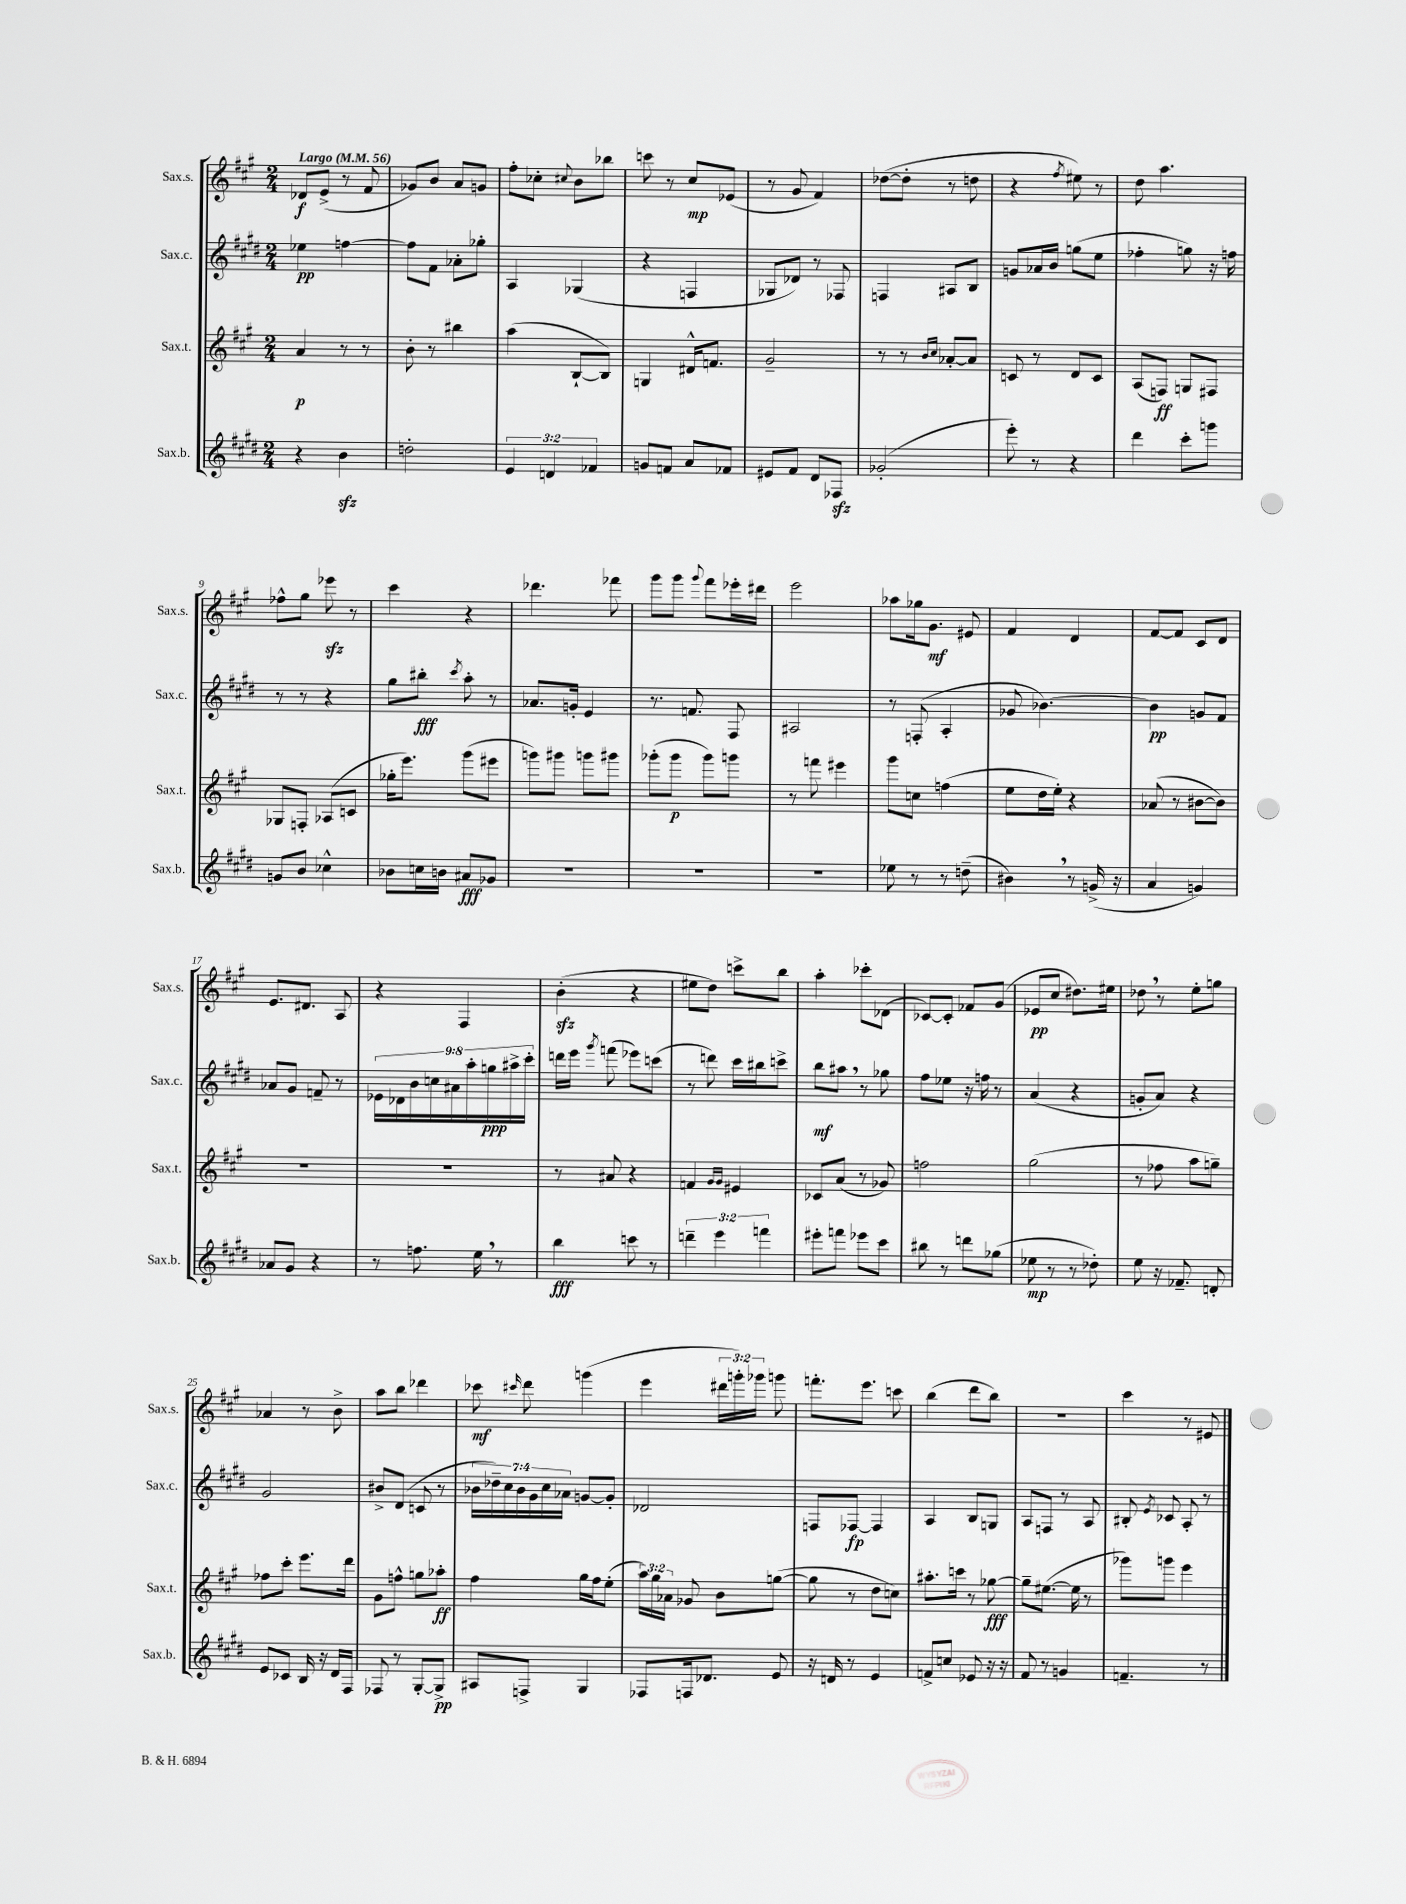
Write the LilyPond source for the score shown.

<<
\new StaffGroup <<
\new Staff = "s0" \with { instrumentName = "Sax.s." shortInstrumentName = "Sax.s." } {
    \clef treble \key a \major \numericTimeSignature \time 2/4 \override Staff.TupletNumber.text = #tuplet-number::calc-fraction-text \tempo "Largo" 4 = 56
    \autoBeamOff des'8[\f e'8]->( r8 fis'8 |
    ges'8[) b'8] a'8[ g'8] |
    fis''8[-. ces''8]-. \appoggiatura { cis''8 } b'8[ bes''8] |
    c'''8 r8 cis''8[\mp ees'8]( |
    r8 gis'8 fis'4) |
    des''8[~( des''8]-. r8 d''8 |
    r4 \acciaccatura { fis''8 } eis''8) r8 |
    d''8 a''4. |
    fes''8[-^ gis''8] ees'''8\sfz r8 |
    cis'''4 r4 |
    des'''4. fes'''8 |
    gis'''8[ gis'''8] \appoggiatura { gis'''8 } fis'''8[ ees'''16-. dis'''16] |
    e'''2 |
    aes''8[ ges''16 gis'8.]\mf eis'8 |
    fis'4 d'4 |
    fis'8[~ fis'8] cis'8[ d'8] |
    e'8.[ dis'8.] a8 |
    r4 fis4 |
    b'4-.\sfz( r4 |
    eis''8[ d''8]) c'''8[-> b''8] |
    a''4-. ces'''8[-. des'8]( |
    ces'8[~) ces'8]-. fes'8[ gis'8]( |
    ees'8[\pp cis''8] dis''8.[) eis''16] |
    des''8 \breathe r8 e''8[-. g''8] |
    aes'4 r8 b'8-> |
    a''8[ b''8] des'''4 |
    ces'''8\mf \grace { cis'''16 } d'''8 g'''4( |
    e'''4 \tuplet 3/2 { dis'''16[ g'''16-.) ges'''16] } g'''8 |
    f'''8.[-. e'''8.] c'''8 |
    b''4( d'''8[ b''8]) |
    R2 |
    cis'''4 r8 eis'8 \bar "|." |
}
\new Staff = "s1" \with { instrumentName = "Sax.c." shortInstrumentName = "Sax.c." } {
    \clef treble \key e \major \numericTimeSignature \time 2/4 \override Staff.TupletNumber.text = #tuplet-number::calc-fraction-text
    \autoBeamOff ees''4\pp f''4~ |
    f''8[ fis'8] aes'8[-. ges''8]-. |
    a4 ges4( |
    r4 f4 |
    ges8[ des'8]) r8 fes8 |
    f4 ais8[ b8] |
    g'8[ aes'16 b'16] g''8[( e''8] |
    fes''4-. g''8) r16 f''16 |
    r8 r8 r4 |
    gis''8[ bis''8]-.\fff \acciaccatura { cis'''8 } a''8-. r8 |
    aes'8.[ g'16]-. e'4 |
    r8. f'8. fis8 |
    ais2 |
    r8 f8-.( a4-. |
    ges'8 bes'4.~) |
    bes'4\pp g'8[ fis'8] |
    aes'8[ gis'8] f'8-- r8 |
    \tuplet 9/8 { ees'16[ des'16 b'16 c''16 ais'16 a''16-. g''16\ppp ais''16-> cis'''16]-. } |
    d'''16[ e'''16] \acciaccatura { gis'''8 } f'''8( ees'''8[) c'''8]( |
    r8 d'''8) cis'''16[ bis''16 c'''8]-> |
    b''8[\mf ais''8] \breathe r8 ges''8 |
    fis''8[ ees''8] r16 f''16 r8 |
    a'4( r4 |
    g'8[-. a'8]) r4 |
    gis'2 |
    bis'8[-> dis'8]( c'8 r8 |
    \tuplet 7/4 { bes'16[ des''16--) cis''16 bes'16 gis'16 cis''16 aes'16] } g'8[~ g'8]-. |
    des'2 |
    f8[ fes8]~\fp fes4 |
    a4 b8[ g8] |
    a8[ f8] r8 a8 |
    bis8-. \acciaccatura { e'8 } ces'8 a8-. r8 \bar "|." |
}
\new Staff = "s2" \with { instrumentName = "Sax.t." shortInstrumentName = "Sax.t." } {
    \clef treble \key a \major \numericTimeSignature \time 2/4 \override Staff.TupletNumber.text = #tuplet-number::calc-fraction-text
    \autoBeamOff a'4\p r8 r8 |
    b'8-. r8 bis''4 |
    a''4( b8[~-! b8]) |
    g4 dis'16[-^ f'8.] |
    gis'2-- |
    r8 r8 \grace { b'16[ cis''16] } aes'8[~-. aes'8] |
    c'8 r8 d'8[ c'8] |
    a8[( f8]\ff) g8[ fis8] |
    ges8[ f8]-. aes8[( c'8] |
    ges''16[-. e'''8.]) gis'''8[( eis'''8] |
    g'''8[) gis'''8] g'''8[ gis'''8] |
    ges'''8[-.( ges'''8]\p ges'''8[) g'''8] |
    r8 f'''8 eis'''4 |
    gis'''8[ c''8] f''4( |
    e''8[ d''16 e''16]-.) r4 |
    aes'8( r8 bis'8[~ bis'8]) |
    R2 |
    R2 |
    r8 ais'8 r4 |
    f'4 \grace { gis'16[ gis'16] } eis'4 |
    ces'8[ a'8]( r8 ges'8) |
    f''2 |
    gis''2( |
    r8 fes''8 a''8[ g''8]--) |
    fes''8[ cis'''8]-. e'''8.[ d'''16] |
    gis'8[ f''8]-^ g''8[ aes''8]-.\ff |
    fis''4 gis''16[ fis''16 e''8]-.( |
    \tuplet 3/2 { a''16[) gis''16 aes'16] } ges'8 b'8[ g''8]~( |
    g''8 r8 d''8[ c''8]) |
    ais''8.[-. c'''16] r8 ges''8~\fff |
    ges''8[-- eis''8.]~( eis''16 r8 |
    ges'''8[) g'''8] e'''4 \bar "|." |
}
\new Staff = "s3" \with { instrumentName = "Sax.b." shortInstrumentName = "Sax.b." } {
    \clef treble \key e \major \numericTimeSignature \time 2/4 \override Staff.TupletNumber.text = #tuplet-number::calc-fraction-text
    \autoBeamOff r4 b'4\sfz |
    d''2-. |
    \tuplet 3/2 { e'4 d'4 fes'4 } |
    g'8[ f'8] a'8[ fes'8] |
    eis'8[ fis'8] dis'8[ fes8]\sfz |
    ges'2-.( |
    e'''8-.) r8 r4 |
    dis'''4 cis'''8[-. g'''8] |
    g'8[ b'8] ces''4-^ |
    bes'8[ c''16 b'16] ais'8[\fff ges'8] |
    r2 |
    R2 |
    R2 |
    ees''8 r8 r8 d''8--( |
    bis'4) \breathe r8 g'16->( r16 |
    a'4 g'4) |
    aes'8[ gis'8] r4 |
    r8 f''8. e''16 \breathe r8 |
    b''4\fff c'''8 r8 |
    \tuplet 3/2 { d'''4-- e'''4 f'''4 } |
    eis'''8[-. f'''8] ees'''8[ cis'''8] |
    bis''8 r8 d'''8[ ges''8]( |
    ees''8\mp r8 r8 des''8-.) |
    e''8 r16 fes'8.-- d'8-. |
    e'8[ ces'8] b16 r16 dis'16[ fis16] |
    fes8 r8 gis8[~-. gis8]->\pp |
    ais8[ f8]-> gis4 |
    fes8[ f16 des'8.] e'8 |
    r16 d'16 r8 e'4 |
    f'8[-> c''8] ees'8 r16 r16 |
    fis'8 r8 g'4 |
    f'4.-- r8 \bar "|." |
}
>>
>>
